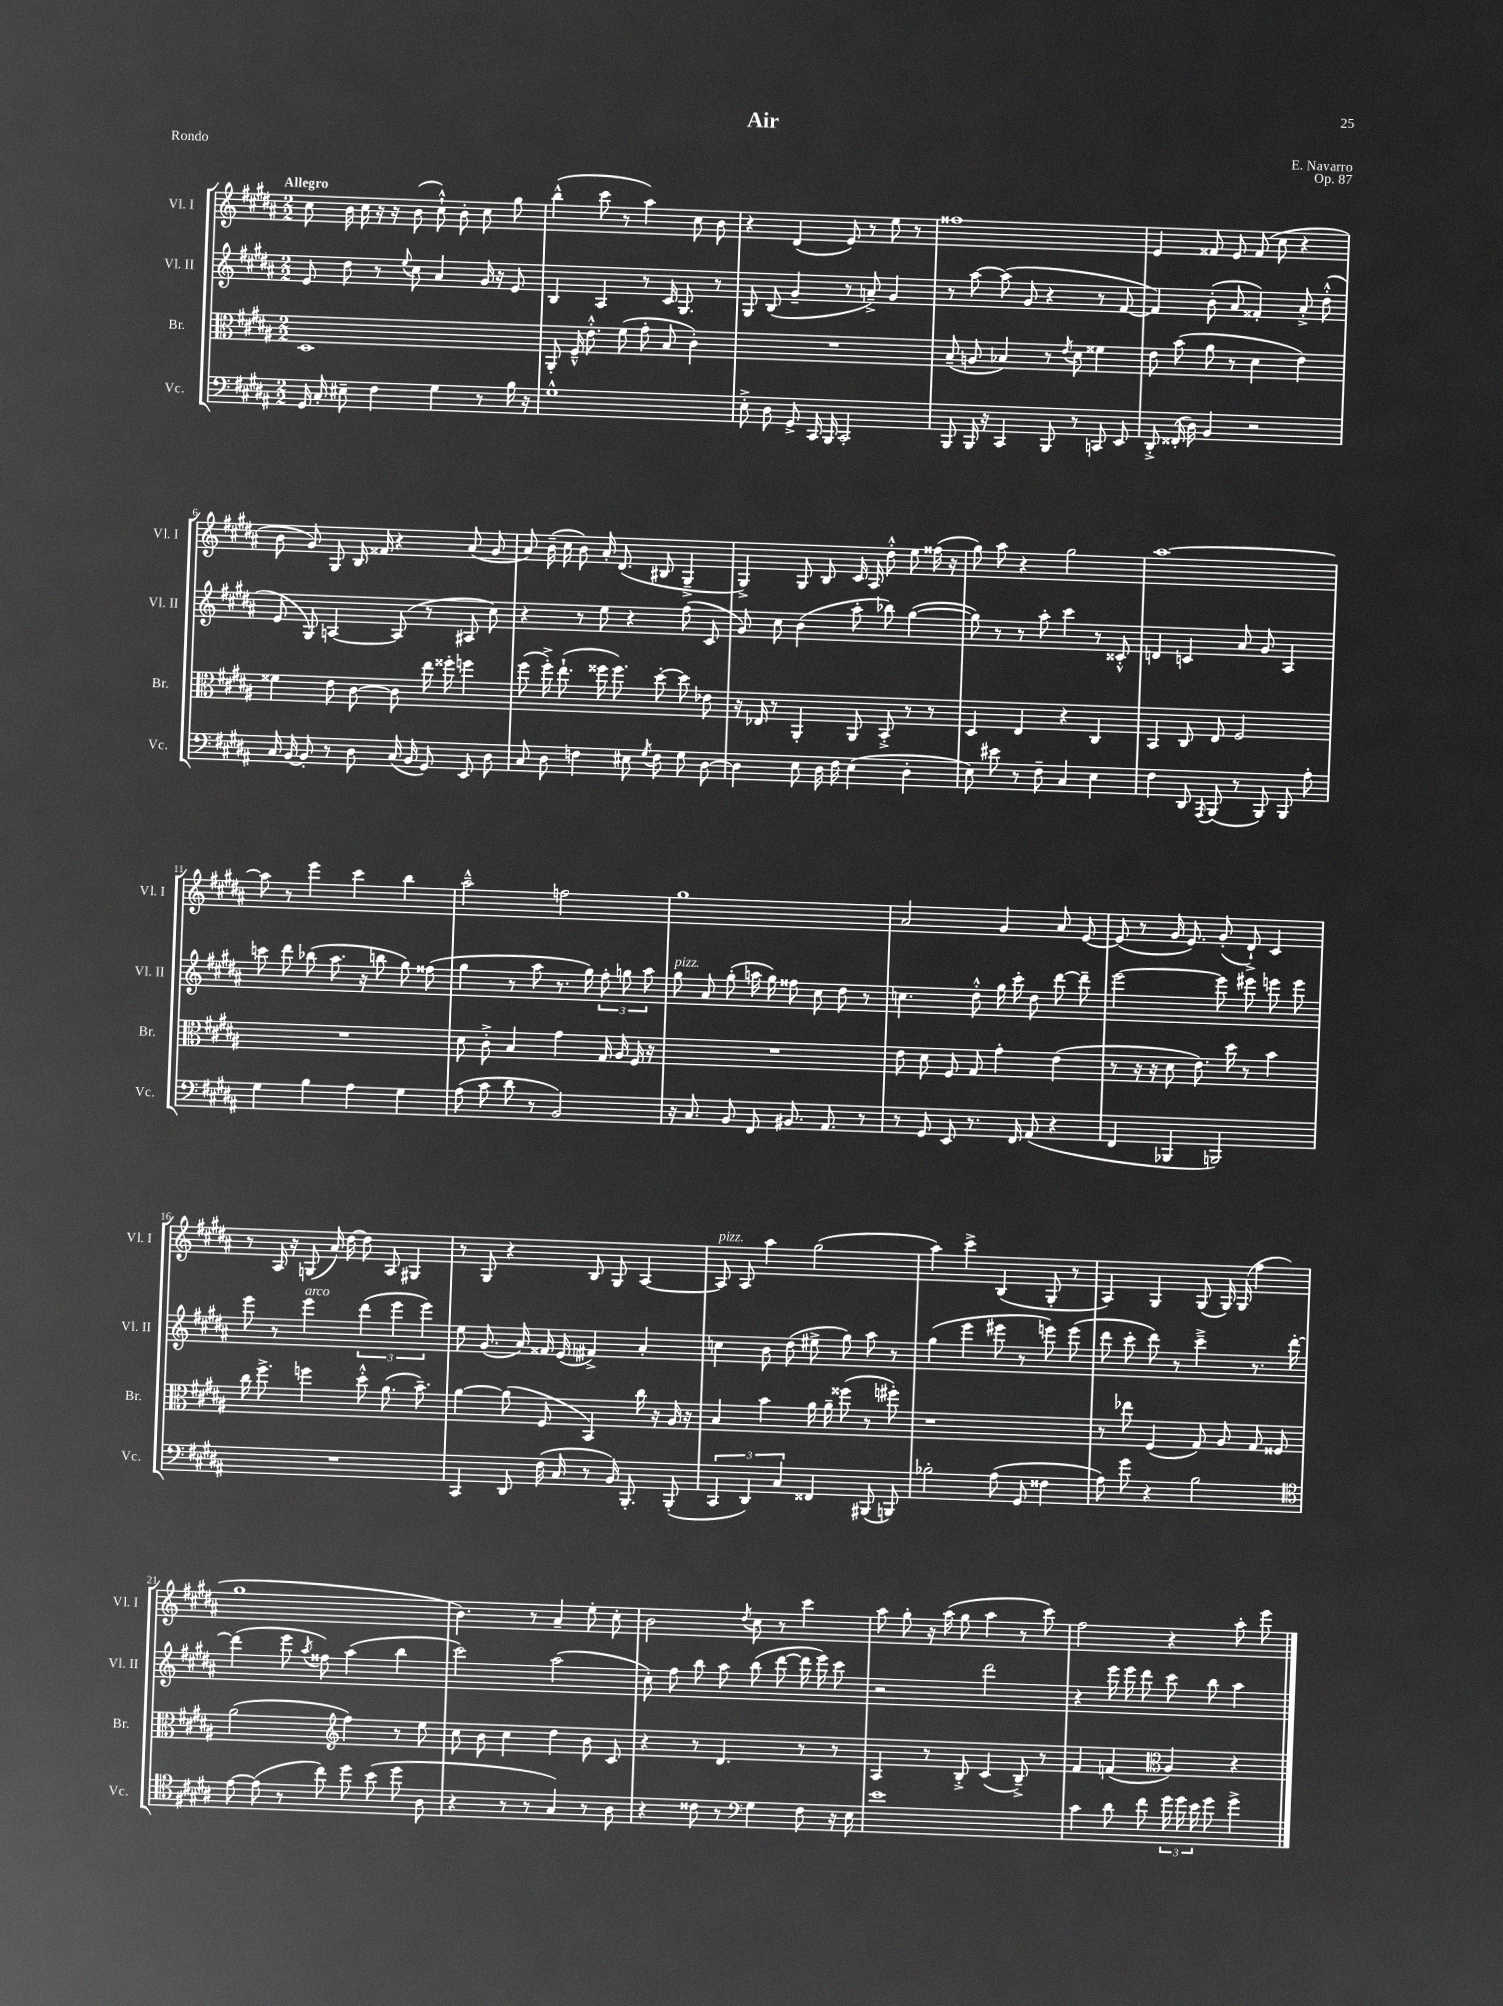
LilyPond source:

\header { title = "Air" composer = "E. Navarro" opus = "Op. 87" piece = "Rondo" }
<<
\new StaffGroup <<
\new Staff = "s0" \with { instrumentName = "Vl. I" shortInstrumentName = "Vl. I" } {
    \clef treble \key b \major \numericTimeSignature \time 2/2 \tempo "Allegro"
    \autoBeamOff cis''8 b'16 cis''16 r16 r16 b'8( cis''8-!-^) b'8-. cis''8 gis''8 |
    b''4-^( cis'''8 r8 ais''4) cis''8 b'8 |
    r4 dis'4( e'8) r8 e''8 r8 |
    fisis''1 |
    e'4 fisis'8 e'8 fisis'8( cis''8 r4 |
    b'8 gis'8) gis8 b16 fisis'16 r4 ais'8( gis'8 |
    ais'8) b'16--( cis''16 b'8) ais'16-. dis'8.( bis8 gis4---> |
    gis4->) gis8 b8 cis'16 ais16 dis''8-.-^ e''8 fisis''16( r16 |
    gis''8) ais''8 r4 gis''2 |
    ais''1~ |
    ais''8 r8 e'''4 cis'''4 b''4 |
    ais''2---^ f''2 |
    gis''1 |
    ais'2 gis'4 ais'8 e'8~ |
    e'8( r8 gis'16 e'8.) gis'8-.( dis'8-!->) cis'4 |
    r8 ais16 r16 g8( ais'16) dis''16~ dis''8 ais8 gis4 |
    r8 gis8 r4 b8 gis8 ais4~ |
    ais8^\markup { \italic "pizz." } ais8 ais''4 gis''2( |
    ais''4) cis'''4-> b4( gis8-. r8 |
    ais4) gis4 gis8( gis16) gis16( fis''4 |
    gis''1 |
    b'4.) r8 ais'4-- e''8-. cis''8-. |
    b'2 \acciaccatura { dis''8 } cis''8 r8 cis'''4 |
    ais''8 gis''8-. r16 ais''16( gis''8 ais''4 r8 cis'''8) |
    fis''2 r4 ais''8-. e'''8 \bar "|." |
}
\new Staff = "s1" \with { instrumentName = "Vl. II" shortInstrumentName = "Vl. II" } {
    \clef treble \key b \major \numericTimeSignature \time 2/2
    \autoBeamOff e'8 dis''8 r8 \appoggiatura { e''8 } cis''8 ais'4 gis'16 r16 e'8 |
    b4 ais4 r8 cis'16 gis8. r8 |
    gis8 b8( gis'4-- r8 a'8--->) gis'4 |
    r8 ais''8~ ais''8( gis'8 r4 r8 fis'8~ |
    fis'4) b'8-.( ais'8 fisis'4-.) ais'8-.-> dis''8-.-^( |
    e'8 gis8) a4~ a8( r8 ais8 cis''8) |
    r4 r8 e''8 r4 fis''8( cis'8 |
    gis'8) cis''8 b'4( ais''8-. bes''8) gis''4~( |
    gis''8) r8 r8 ais''8-. cis'''4 r8 cisis'8-.-^ |
    d'4 c'4 ais'8 gis'8 ais4 |
    c'''8 dis'''8 bes''8( ais''8. r16 b''8 gis''8) fisis''8( |
    gis''4 r8 ais''8 r8. gis''16) \tuplet 3/2 { fis''8-. g''8 ais''8 } |
    gis''8^\markup { \italic "pizz." } ais'8 gis''8-.( a''16 gis''16) fisis''8 cis''8 dis''8 r8 |
    c''4. dis''8-.-^ gis''16 cis'''16-. dis''8 dis'''8~ dis'''8-- |
    e'''2~ e'''8 eis'''8 e'''8 e'''8 |
    e'''8 r8 e'''4^\markup { \italic "arco" } \tuplet 3/2 { dis'''4( e'''4 e'''4) } |
    e''8 gis'8.( ais'16) fisis'16 e'16( fis'4->) ais'4-. |
    c''4 b'8 dis''8( eis''8-> gis''8) ais''8 r8 |
    gis''4( e'''4 eis'''8 r8 e'''8) e'''8( |
    dis'''8 cis'''8-. dis'''8) r8 cis'''4---> r8. dis'''16~-. |
    dis'''4( e'''8 \acciaccatura { ais''8 } fisis''8) ais''4( b''4 |
    cis'''2) ais''2( |
    cis''8-.) fis''8 b''8 ais''8 b''8( dis'''8~ dis'''16 e'''16) cis'''8 |
    r2 dis'''2 |
    r4 e'''16 e'''16 dis'''8 cis'''8 b''8 ais''4 \bar "|." |
}
\new Staff = "s2" \with { instrumentName = "Br." shortInstrumentName = "Br." } {
    \clef alto \key b \major \numericTimeSignature \time 2/2
    \autoBeamOff dis1 |
    ais,8-. fis16---^ e'8.-.-^ fis'8( gis'8-. b8 cis'4-.) |
    R1 |
    b8--( a8 bes4) r8 \acciaccatura { e'8 } dis'8 fisis'4 |
    e'8 b'8( ais'8 r8 dis'4 e'4) |
    fisis'4 e'8 cis'8~ cis'8 e''16 fisis''16-. f''4 |
    fis''8( fis''16-.->) e''8.-!( fisis''16 fisis''8.) dis''8~-. dis''8 ees'8 |
    r16 ees16 r8 ais,4-. ais,8 b,8-.-> r8 r8 |
    dis4 e4 r4 cis4 |
    b,4 cis8 e8 fis2 |
    R1 |
    dis'8 cis'8-.-> b4 gis'4 gis16 ais16 fis16 r16 |
    R1 |
    e'8 dis'8 fis8 gis8 gis'4-. e'4( |
    r8 r16 r16 dis'8 e'8.) dis''16 r8 b'4 |
    cis''16 fis''8.-> f''4 dis''8-.-^ ais'8.( b'8.--) |
    ais'4~ ais'8( fis8 b,4) cis''16 r16 ais16 r16 |
    b4 b'4 ais'16 ais'16-- fisis''8( r8 fis''8-.) |
    r1 |
    r8 ees''8 fis4( gis8) ais8 gis8 fisis8 |
    ais'2( \clef treble fis''4) r8 e''8 |
    cis''8 b'8 cis''4 dis''4 b'8 cis'8 |
    r4 r8 dis'4. r8 r8 |
    ais4 r8 b8-.-> cis'4( b8--->) r8 |
    fis'4 f'4( \clef alto ais4) r4 \bar "|." |
}
\new Staff = "s3" \with { instrumentName = "Vc." shortInstrumentName = "Vc." } {
    \clef bass \key b \major \numericTimeSignature \time 2/2
    \autoBeamOff gis,16 cis16-. eis8-- fis4 gis4 r8 b16 r16 |
    gis1-^ |
    e8-.-> dis8 gis,8-> cis,16 b,,16 cis,2-. |
    b,,8 b,,16 r16 cis,4 b,,8 r8 c,8 e,8 |
    dis,8-.-> fisis,16-.( dis16) b,4 r2 |
    cis16 b,16~ b,8-. r8 dis8 cis16( b,16 gis,8) e,8 dis8 |
    cis8 dis8 f4 eis8 \acciaccatura { gis8 } f8 gis8 dis8~ |
    dis4 e8 dis16 fis16 e4( dis4-. |
    e8) eis'8 r8 fis8-- cis4 e4 |
    fis4 dis,8 \acciaccatura { ais,,8 } b,,8( r8 b,,8) b,,8 ais8-. |
    gis4 b4 ais4 gis4 |
    ais8( cis'8 dis'8 r8 b,2) |
    r16 cis8. b,8 fis,8 bis,8. ais,8. r8 |
    r8 gis,8 e,8 r8. fis,16 ais,8( r4 |
    fis,4 bes,,4 b,,2) |
    R1 |
    cis,4 dis,8 fis16( cis16 r8 b,16) b,,8.-. b,,8-.( |
    \tuplet 3/2 { cis,4 dis,4) cis4 } fisis,4 bis,,8( b,,8) |
    bes2-. ais8( gis,8 fisis4 |
    ais8) gis'8 r4 b2 |
    \clef tenor e'8~ e'8( r8 cis''8) dis''8 b'8( dis''8 ais8 |
    r4 r8 r8 gis4) r8 ais8 |
    r4 cisis'8 r8 \clef bass gis4 fis8 r16 e16 |
    e'1 |
    cis'4 dis'8 fis'8 \tuplet 3/2 { gis'16 gis'16 e'16 } gis'8 gis'4-> \bar "|." |
}
>>
>>
